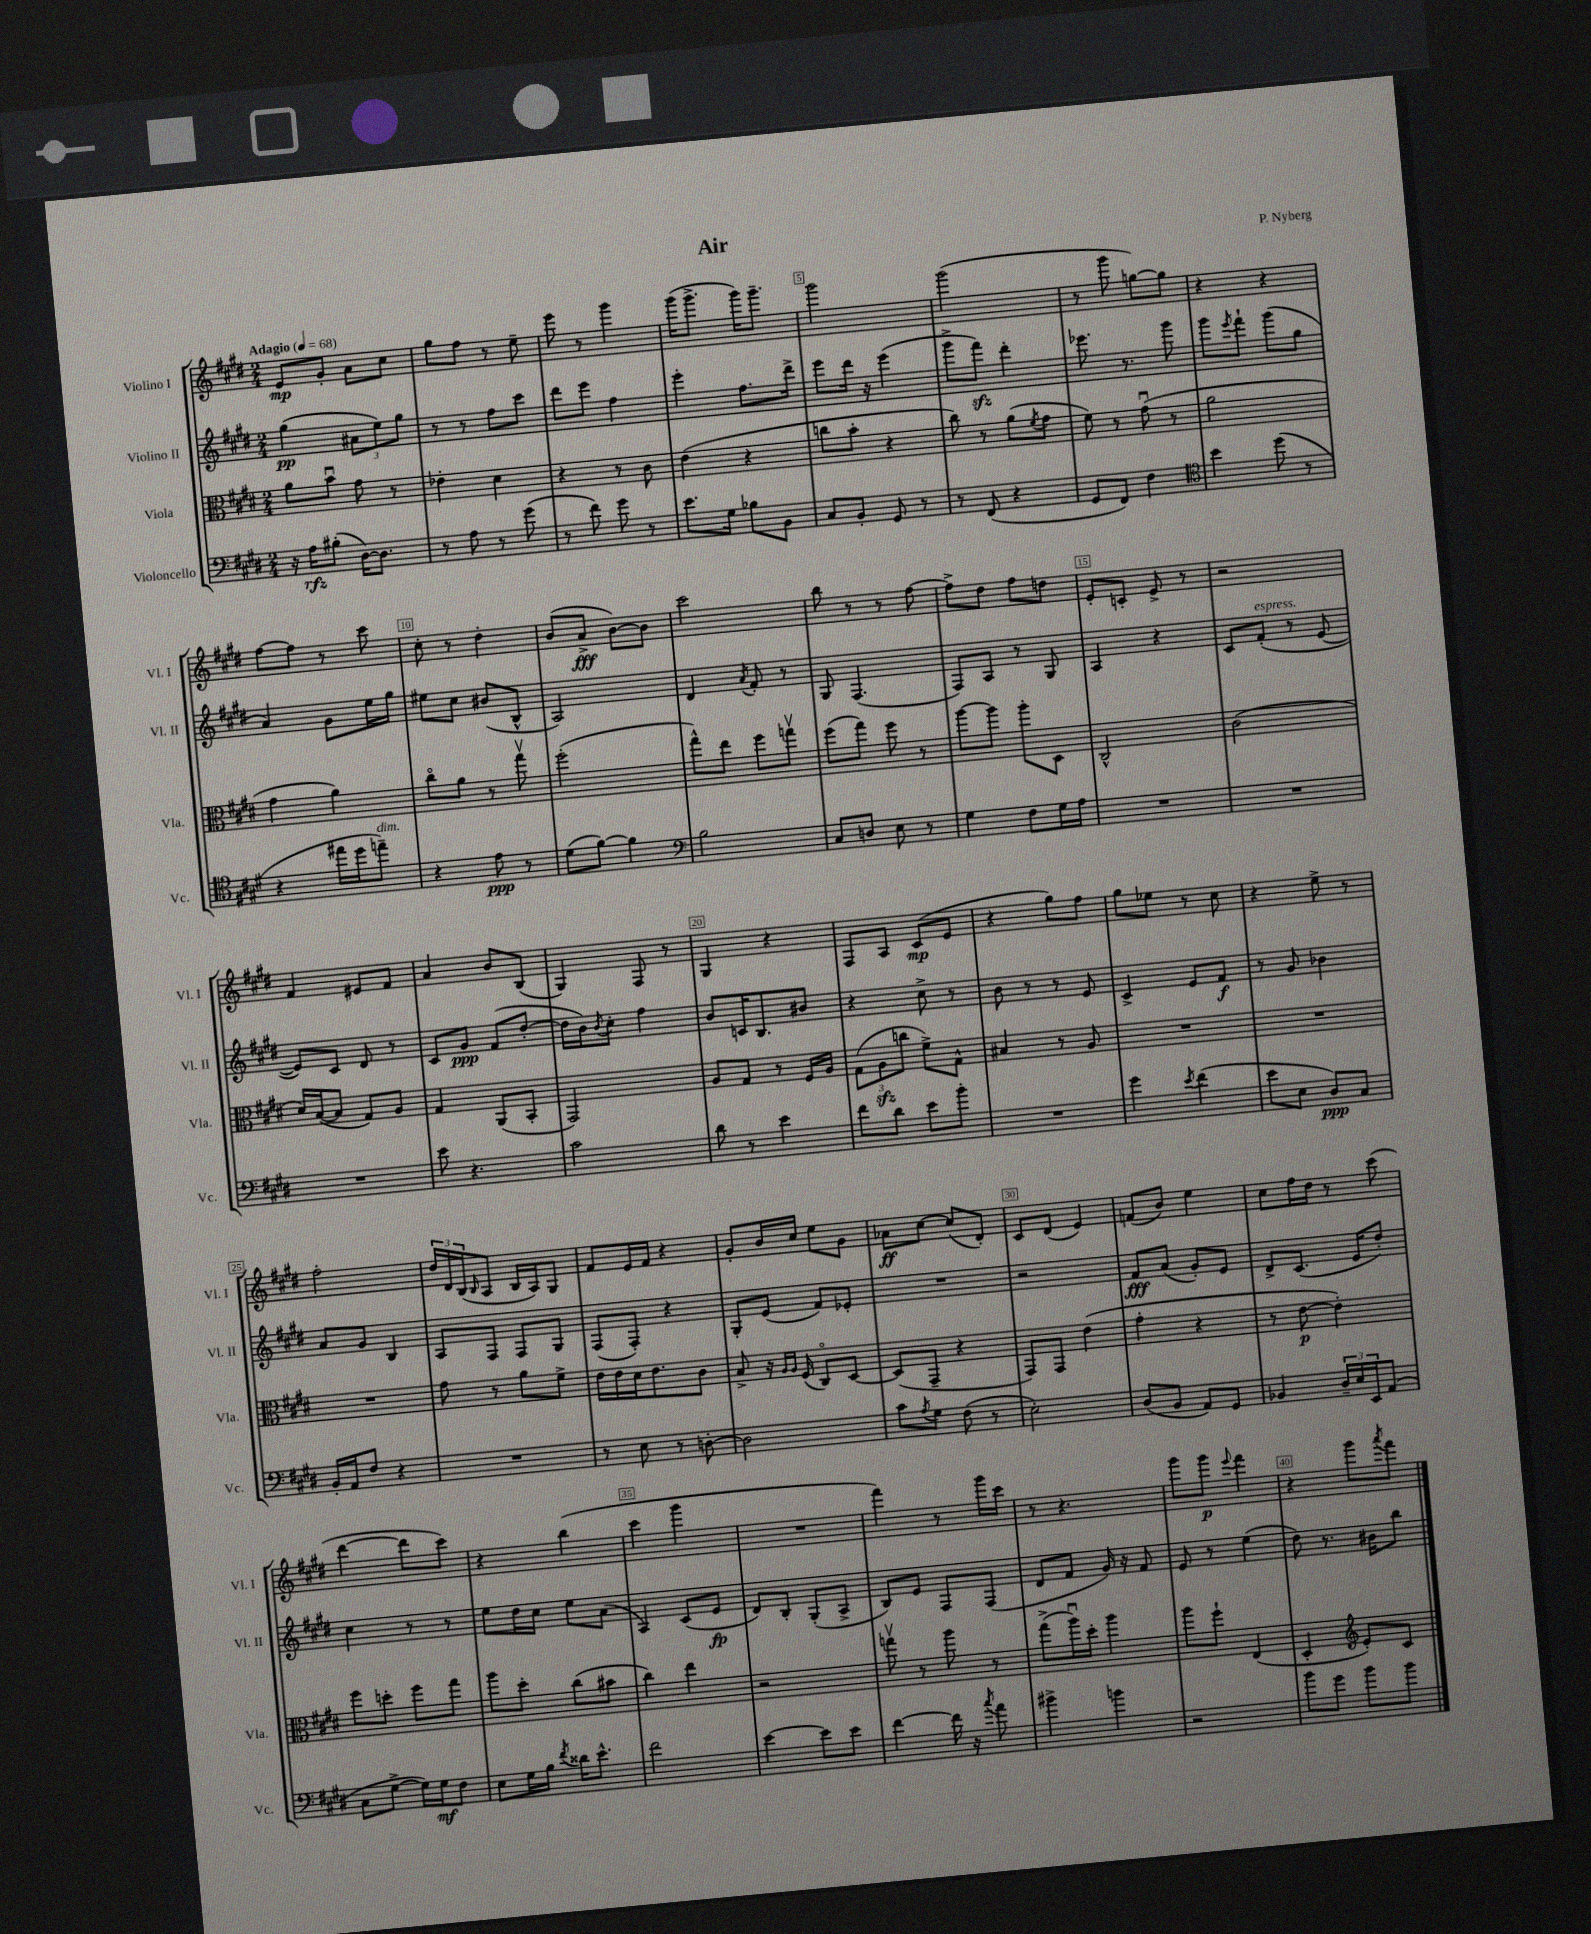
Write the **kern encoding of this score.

**kern	**kern	**kern	**kern
*staff4	*staff3	*staff2	*staff1
*clefF4	*clefC3	*clefG2	*clefG2
*k[f#c#g#d#]	*k[f#c#g#d#]	*k[f#c#g#d#]	*k[f#c#g#d#]
*M2/4	*M2/4	*M2/4	*M2/4
*MM68	*MM68	*MM68	*MM68
16r	8a	(4gg#	8e
16A	.	.	.
(8B#'	8bu	.	8g#'
[16D#)	8g#	12a#	8a
8.D#]	.	.	.
.	.	12ee)	.
.	8r	.	8cc#
.	.	12gg#	.
=	=	=	=
8r	4e-'	8r	8gg#
8A	.	8r	8ff#
8r	4d#	8ff#	8r
(8g#	.	8ccc#	8ee~
=	=	=	=
8r	4r	8ddd#	8eee
8f#)	.	8eee	8r
8g#	8r	4ff#	4ggg#
8r	8c#	.	.
=	=	=	=
8.e	(4e	4eee'	(16ggg#
.	.	.	8.ggg#^
16G#	.	.	.
8B-	4r	8.ff#	16ggg#)
.	.	.	8.ggg#~
8BB	.	.	.
.	.	16ddd#^	.
=	=	=	=
8C#	8cc	8eee	2ggg#
8BB'	8b'	16ddd#	.
.	.	16r	.
8GG#	4r	(4eee	.
8r	.	.	.
=	=	=	=
8r	8cc#)	8ggg#^	(2ggg#
(8FF#	8r	8fff#)	.
4r	(8a	4ddd#'	.
.	8qf#	.	.
.	8g#	.	.
=	=	=	=
8GG#	8f#)	8.eee-	8r
8FF#)	8r	.	8ggg#
.	.	8.r	.
4F#	(8g#u	.	[8gg)
.	8r	8ggg#	8gg]
=	=	=	=
*clefC4	*	*	*
4b	2a	8ggg#	4r
.	.	8qeee	.
.	.	8fff#`	.
(8dd#	.	(8ggg#	4r
8r	.	8gg#	.
=	=	=	=
4r	4g#	4a)	[8ff#
.	.	.	8ff#]
16ee#	4a)	8g#	8r
16dd#	.	.	.
8ee~)	.	16ee	8ccc#
.	.	16gg#	.
=	=	=	=
4r	8cc#o	8ee#	8cc#'
.	8a	8cc#	8r
8e	8r	(8b#	4dd#'
8r	8gg#v	8B^^	.
=	=	=	=
(8d#	(2ff#'	2A)	(8b
[8f#)	.	.	8a^
4f#]	.	.	[8b)
.	.	.	8b]
=	=	=	=
*clefF4	*	*	*
2B	8gg#^^)	4d#	2ccc#
.	8ee	.	.
.	.	8qa	.
.	8ff#	8f#'	.
.	8ggv	8r	.
=	=	=	=
8C#	(8ff#	8G#	8bb
8D	8gg#)	(4.F#	8r
8E	8ff#	.	8r
8r	8r	.	[8ff#
=	=	=	=
4G#	[8aa	8F#)	8ff#^]
.	8aa]	8A	8dd#
8F#	8aa'	8r	8ff#
16G#	8D#	8G#	8dd
16A	.	.	.
=	=	=	=
2r	2C#^^	4A	8e'
.	.	.	8c'
.	.	4r	8e^
.	.	.	8r
=	=	=	=
2r	(2c#	8c#	2r
.	.	(8f#'	.
.	.	8r	.
.	.	[8e	.
=	=	=	=
2r	16d#)	8e])	4f#
.	([16B	.	.
.	8B]	8c#	.
.	8G#)	8d#	8e#
.	8A	8r	8f#
=	=	=	=
8e	4G#	8c#	4a
4.r	.	8g#	.
.	(8AA	(8f#	8b
.	8BB'	[8dd#'	(8B
=	=	=	=
2c#	2GG#)	16dd#]	4G#)
.	.	16b)	.
.	.	8qb	.
.	.	8cc#'	.
.	.	4ff#	8F#
.	.	.	8r
=	=	=	=
8d#	8A	8b	4G#
8r	8G#	16c	.
.	.	8.B	.
4e	8r	.	4r
.	16F#	8b#	.
.	16A	.	.
=	=	=	=
8f#	(12G#	4r	8F#
.	12A	.	.
8d#	.	.	8A
.	12cc	.	.
8e	8f#^)	8cc#^	(8c#
8b'	8G#^^	8r	8e
=	=	=	=
2r	4B#	8b	4r
.	.	8r	.
.	8r	8r	8gg#)
.	8A	8e	8ff#
=	=	=	=
4g#	2r	4c#^	8gg#
.	.	.	8ee-
8qe	.	.	.
(4f#	.	8e	8r
.	.	8f#	8cc#
=	=	=	=
8e	2r	8r	4r
8E	.	8g#	.
8D#)	.	4b-	8ee^
8C#	.	.	8r
=	=	=	=
16BB'	2r	8a	2ff#'
16AA	.	.	.
8F#	.	8g#	.
4r	.	4B	.
=	=	=	=
2r	8g#	8A	24dd#
.	.	.	24d#
.	.	.	(24B
.	.	.	16qqB
.	8r	8F#	8A
.	8a	8F#	16B
.	.	.	16A)
.	8f#^	8G#	8G#
=	=	=	=
8r	16e	(8F#	8f#
.	16e	.	.
8E	16d#	8F#')	16e
.	8.e	.	16f#
8r	.	4r	4r
[8D'	8c#	.	.
=	=	=	=
2D]	8B^	8G#'	8g#'
.	16r	(8e	16b
.	16qqA	.	.
.	16qqA	.	.
.	(16F#	.	16cc#
.	8C#o)	8f#)	8ee
.	[8D#	8e-'	8g#
=	=	=	=
8c#	(8D#]	2r	8a-
8qA	.	.	.
8G#	8GG#~	.	[8cc#
(8F#	4r	.	(8cc#]
8r	.	.	8d#')
=	=	=	=
2E')	8GG#)	2r	8c#
.	8GG#	.	(8d#
.	(4e	.	4e)
=	=	=	=
(8D#	4g#'	8f#	(8f
8BB	.	(8a	8b)
8AA)	4r	8g#')	4ee
8GG#	.	8e	.
=	=	=	=
4BB-	8r	8d#^	8cc#
.	[8e	(8.c#	16ff#
.	.	.	16dd#
24D#~	4e'])	.	8r
24E	.	.	.
.	.	16e	.
24EE	.	.	.
(8AA	.	8dd#')	(8ccc#
=	=	=	=
8C#	8ff#	4cc#	[4ddd#
[8G#^	8dd'	.	.
16G#])	8ff#	8r	8ddd#]
16G#	.	.	.
8F#	8gg#	8r	8ccc#)
=	=	=	=
8E	8aa	8ee	4r
16G#	8dd#'	16dd#	.
16B	.	16cc#	.
8qf#	.	.	.
16d##	(8cc#	8ee	(4bb
8.e^^	.	.	.
.	8b#	(8a	.
=	=	=	=
2f#	4cc#)	4A)	4ccc#
.	4ee	(8c#	4ggg#
.	.	8e	.
=	=	=	=
[4e	2r	8d#)	2r
.	.	8B'	.
8e]	.	(8G#'	.
8e	.	8A^	.
=	=	=	=
[4f#	8ggv	8B)	4fff#)
.	8r	8e	.
16f#]	8aa	8F#	8r
16r	.	.	.
8qcc#	.	.	.
8a	8r	(8F#	16ggg#
.	.	.	16ccc#
=	=	=	=
4b#^	(8gg#^	8d#	8r
.	16aau)	8f#	4.r
.	16dd#'	.	.
4b	4aa	16g#)	.
.	.	16r	.
.	.	8f#	.
=	=	=	=
2r	8aa	8e	8ggg#
.	8ff#`	8r	8ggg#
.	.	.	8qqeee
.	(4E	(4ee	4fff#
=	=	=	=
8b	4D#'	8dd#)	4r
8g#	.	8.r	.
*	*clefG2	*	*
8b	8e')	.	8ggg#
.	.	16b#	.
.	.	.	8qaaa
8b	8c#	8bb	8fff#
==	==	==	==
*-	*-	*-	*-
